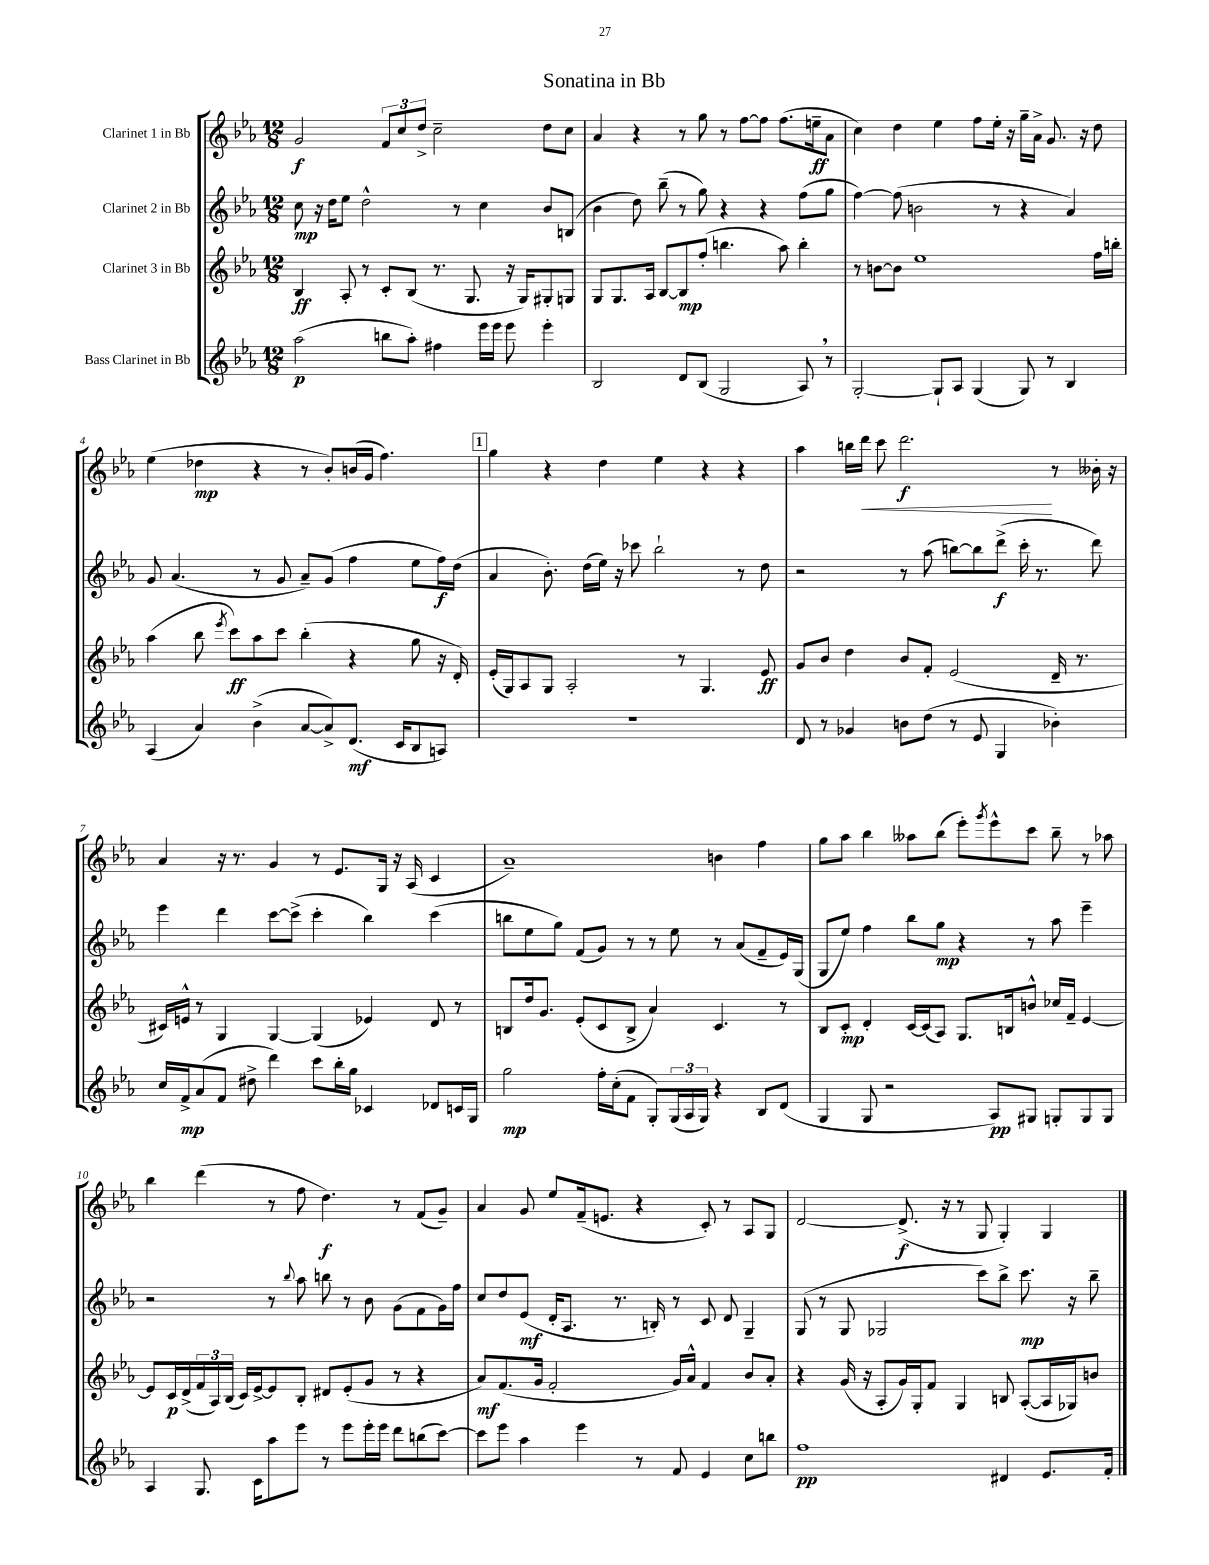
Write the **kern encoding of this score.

**kern	**dynam	**kern	**dynam	**kern	**dynam	**kern	**dynam
*part4	*part4	*part3	*part3	*part2	*part2	*part1	*part1
*staff4	*staff4	*staff3	*staff3	*staff2	*staff2	*staff1	*staff1
*I"Bass Clarinet in Bb	*	*I"Clarinet 3 in Bb	*	*I"Clarinet 2 in Bb	*	*I"Clarinet 1 in Bb	*
*clefG2	*	*clefG2	*	*clefG2	*	*clefG2	*
*k[b-e-a-]	*	*k[b-e-a-]	*	*k[b-e-a-]	*	*k[b-e-a-]	*
*M12/8	*	*M12/8	*	*M12/8	*	*M12/8	*
=1	=1	=1	=1	=1	=1	=1	=1
(2aa-\	p	4B-/	ff	8cc\	mp	2g/	f
.	.	.	.	16r	.	.	.
.	.	.	.	16dd\KL	.	.	.
.	.	8A-'/	.	8ee-\J	.	.	.
.	.	8r	.	2dd^^\	.	.	.
8bbn\L	.	8c'/L	.	.	.	12f/L	.
.	.	.	.	.	.	12cc/	.
8aa-'\J)	.	(8B-/J	.	.	.	.	.
.	.	.	.	.	.	12dd^/J	.
4ff#X\	.	8.r	.	.	.	2cc~\	.
.	.	.	.	8r	.	.	.
.	.	8.G/	.	.	.	.	.
16eee-\LL	.	.	.	4cc\	.	.	.
16eee-\JJ	.	.	.	.	.	.	.
8eee-\	.	16r	.	.	.	.	.
.	.	16G/KL)	.	.	.	.	.
4eee-'\	.	8G#X'/	.	8b-/L	.	8dd\L	.
.	.	8Gn/J	.	(8Bn/J	.	8cc\J	.
=2	=2	=2	=2	=2	=2	=2	=2
2B-/	.	8G/L	.	4b-\	.	4a-/	.
.	.	8.G/	.	.	.	.	.
.	.	.	.	8dd\)	.	4r	.
.	.	16A-/Jk	.	.	.	.	.
.	.	[8B-/L	.	(8bb-~\	.	.	.
8d/L	.	8B-/]	mp	8r	.	8r	.
(8B-/J	.	(8ff'/J	.	8gg\)	.	8gg\	.
2G/	.	4.bbn\	.	4r	.	8r	.
.	.	.	.	.	.	[8ff\L	.
.	.	.	.	4r	.	8ff\J]	.
.	.	8aa-\)	.	.	.	(8.ff\L	.
8A-,/)	.	4bb'\	.	(8ff\L	.	.	.
.	.	.	.	.	.	16een~\k	ff
8r	.	.	.	8gg\J	.	8a-\J	.
=3	=3	=3	=3	=3	=3	=3	=3
[2G'/	.	8r	.	[4ff\)	.	4cc\)	.
.	.	[8bn\L	.	.	.	.	.
.	.	8b\J]	.	(8ff\]	.	4dd\	.
.	.	1ee-	.	2bn\	.	.	.
8G`/L]	.	.	.	.	.	4ee-\	.
8A-/J	.	.	.	.	.	.	.
(4G/	.	.	.	.	.	8ff\L	.
.	.	.	.	8r	.	16ee-'\Jk	.
.	.	.	.	.	.	16r	.
8G/)	.	.	.	4r	.	16gg~\LL	.
.	.	.	.	.	.	16a-^\JJ	.
8r	.	.	.	.	.	8.g/	.
4B-/	.	.	.	4a-/)	.	.	.
.	.	.	.	.	.	16r	.
.	.	16ff\LL	.	.	.	8dd\	.
.	.	16bbn'\JJ	.	.	.	.	.
!!LO:LB:g=z
=4	=4	=4	=4	=4	=4	=4	=4
(4A-/	.	(4aa-\	.	8g/	.	(4ee-\	.
.	.	.	.	(4.a-/	.	.	.
4a-/)	.	8bb-\	.	.	.	4dd-X\	mp
.	.	8qeee-/	.	.	.	.	.
.	.	8ccc\L)	ff	.	.	.	.
(4b-^\	.	8aa-\	.	8r	.	4r	.
.	.	8ccc\J	.	8g/	.	.	.
[8a-/L	.	(4bb-'\	.	8a-~/L)	.	8r	.
8a-^/])	.	.	.	(8g/J	.	8b-'/L)	.
(8.d/J	mf	4r	.	4ff\	.	(16bn/L	.
.	.	.	.	.	.	16g/JJ	.
.	.	.	.	.	.	4.ff\)	.
16c/KL	.	.	.	.	.	.	.
8B-/	.	8gg\	.	8ee-\L	.	.	.
8An/J)	.	16r	.	16ff\L)	f	.	.
.	.	16d'/)	.	(16dd\JJ	.	.	.
!!LO:REH:place=s1:t=1
=5	=5	=5	=5	=5	=5	=5	=5
1.r	.	(16e-'/LL	.	4a-/	.	4gg\	.
.	.	16G/J)	.	.	.	.	.
.	.	8A-/	.	.	.	.	.
.	.	8G/J	.	8.b-'\)	.	4r	.
.	.	2A-'/	.	.	.	.	.
.	.	.	.	(16dd\LL	.	.	.
.	.	.	.	16ee-\JJ)	.	4dd\	.
.	.	.	.	16r	.	.	.
.	.	.	.	8ccc-X\	.	.	.
.	.	.	.	2bb-`\	.	4ee-\	.
.	.	8r	.	.	.	.	.
.	.	4.G/	.	.	.	4r	.
.	.	.	.	8r	.	4r	.
.	.	8e-/	ff	8dd\	.	.	.
=6	=6	=6	=6	=6	=6	=6	=6
8d/	.	8g/L	.	2r	.	4aa-\	.
8r	.	8b-/J	.	.	.	.	.
4g-X/	.	4dd\	.	.	.	16bbn\LL	.
!	!	!	!	!	!	!	!LO:HP:b
.	.	.	.	.	.	16ddd\JJ	<
.	.	.	.	.	.	8ccc\	.
8bn\L	.	8b-/L	.	8r	.	2.ddd\	f
(8dd\J	.	8f'/J	.	(8aa-\	.	.	.
8r	.	(2e-/	.	[8bbn\L)	.	.	.
8e-/	.	.	.	8bb\]	.	.	.
4G/	.	.	.	(8ddd^\J	f	.	.
.	.	.	.	16ccc'\	.	.	.
.	.	.	.	8.r	.	.	.
4b-X'\)	.	16d~/	.	.	.	8r	[
.	.	8.r	.	.	.	.	.
.	.	.	.	8ddd\)	.	16b--X'\	.
.	.	.	.	.	.	16r	.
!!LO:LB:g=z
=7	=7	=7	=7	=7	=7	=7	=7
16cc/LL	.	16c#X/LL)	.	4eee-\	.	4a-/	.
16f^/J	mp	16en^^/JJ	.	.	.	.	.
(8a-/	.	8r	.	.	.	.	.
8f/J	.	4G/	.	4ddd\	.	16r	.
.	.	.	.	.	.	8.r	.
8dd#X^\	.	.	.	.	.	.	.
4ddd\)	.	[4G/	.	[8ccc\L	.	4g/	.
.	.	.	.	(8ccc^\J]	.	.	.
8ccc\L	.	(4G/]	.	4ccc'\	.	8r	.
16bb-'\L	.	.	.	.	.	8.e-/L	.
16gg\JJ	.	.	.	.	.	.	.
4c-X/	.	4e-X/)	.	4bb-\)	.	.	.
.	.	.	.	.	.	16G/Jk	.
.	.	.	.	.	.	16r	.
.	.	.	.	.	.	(16A-/	.
8d-X/L	.	8d/	.	(4ccc\	.	4c/	.
16cn/L	.	8r	.	.	.	.	.
16G/JJ	.	.	.	.	.	.	.
=8	=8	=8	=8	=8	=8	=8	=8
2gg\	mp	8Bn/L	.	8bbn\L	.	1a-~)	.
.	.	16dd/k	.	8ee-\	.	.	.
.	.	8.g/J	.	.	.	.	.
.	.	.	.	8gg\J)	.	.	.
.	.	(8e-'/L	.	(8f/L	.	.	.
16ff'\LL	.	8c/	.	8g/J)	.	.	.
(16cc'\J	.	.	.	.	.	.	.
8f\J	.	8B^/J	.	8r	.	.	.
8G'/L)	.	4a-/)	.	8r	.	.	.
(24G/L	.	.	.	8ee-\	.	.	.
24A-/	.	.	.	.	.	.	.
24G/JJ)	.	.	.	.	.	.	.
4r	.	4.c/	.	8r	.	4bn\	.
.	.	.	.	(8a-/L	.	.	.
8B-/L	.	.	.	8f~/	.	4ff\	.
(8d/J	.	8r	.	16e-/L)	.	.	.
.	.	.	.	(16G/JJ	.	.	.
=9	=9	=9	=9	=9	=9	=9	=9
4G/	.	8B-/L	.	8G/L	.	8gg\L	.
.	.	8c'/J	mp	8ee-/J)	.	8aa-\J	.
8G/	.	4d'/	.	4ff\	.	4bb-\	.
2r	.	.	.	.	.	.	.
.	.	[16c/LL	.	8bb-\L	.	8aa--X\L	.
.	.	(16c/J]	.	.	.	.	.
.	.	8A-/J)	.	8gg\J	mp	(8bb-\J	.
.	.	8.G/L	.	4r	.	8eee-'\L)	.
.	.	.	.	.	.	8qggg/	.
8A-/L)	pp	.	.	.	.	8eee-^^\	.
.	.	16Bn/k	.	.	.	.	.
8G#X/J	.	8bn^^/J	.	8r	.	8ccc\J	.
8Gn'/L	.	16cc-X/LL	.	8aa-\	.	8bb-~\	.
.	.	16f~/JJ	.	.	.	.	.
8G/	.	[4e-/	.	4eee-~\	.	8r	.
8G/J	.	.	.	.	.	8aa-X\	.
!!LO:LB:g=z
=10	=10	=10	=10	=10	=10	=10	=10
4A-/	.	8e-/L]	.	2r	.	4bb-\	.
.	.	16c/L	p	.	.	.	.
.	.	(16d^/	.	.	.	.	.
8.G/	.	24f/	.	.	.	(4ddd\	.
.	.	24A-/)	.	.	.	.	.
.	.	(24B-/JJ	.	.	.	.	.
.	.	16c/LL)	.	.	.	.	.
16c\KL	.	[16e-^/J	.	.	.	.	.
8aa-\	.	8e-/]	.	8r	.	8r	.
.	.	.	.	8qqbb-/	.	.	.
8eee-\J	.	8B-'/J	.	8aa-\	.	8ff\	.
8r	.	8d#X/L	.	8bbn\	.	4.dd\)	f
8eee-\L	.	(8e-'/	.	8r	.	.	.
16eee-'\L	.	8g/J	.	8b-\	.	.	.
16eee-\JJ	.	.	.	.	.	.	.
8ddd\L	.	8r	.	(8g\L	.	8r	.
(8bbn\	.	4r	.	8f\	.	(8f/L	.
[8ccc\J)	.	.	.	16g\L)	.	8g~/J)	.
.	.	.	.	16ff\JJ	.	.	.
=11	=11	=11	=11	=11	=11	=11	=11
8ccc\L]	.	8a-/L)	mf	8cc/L	.	4a-/	.
8eee-\J	.	(8.f/	.	8dd/	.	.	.
4aa-\	.	.	.	(8e-/J	mf	8g/	.
.	.	16g/Jk	.	.	.	.	.
.	.	2f'/	.	16d'/KL	.	8ee-/L	.
.	.	.	.	8.A-/J	.	.	.
4eee-\	.	.	.	.	.	(16f~/k	.
.	.	.	.	.	.	8.en/J	.
.	.	.	.	8.r	.	.	.
8r	.	.	.	.	.	4r	.
.	.	.	.	16Bn'/)	.	.	.
8f/	.	16g/LL)	.	8r	.	.	.
.	.	16a-^^/JJ	.	.	.	.	.
4e-/	.	4f/	.	8c/	.	8c'/)	.
.	.	.	.	8d/	.	8r	.
8cc\L	.	8b-/L	.	4G~/	.	8A-/L	.
8bbn\J	.	8a-'/J	.	.	.	8G/J	.
=12	=12	=12	=12	=12	=12	=12	=12
1ff	pp	4r	.	(8G/	.	[2d/	.
.	.	.	.	8r	.	.	.
.	.	(16g/	.	8G/	.	.	.
.	.	16r	.	.	.	.	.
.	.	8A-'/L	.	2G-X/	.	.	.
.	.	16g/L)	.	.	.	(8.d^/]	f
.	.	16G'/J	.	.	.	.	.
.	.	8f/J	.	.	.	.	.
.	.	.	.	.	.	16r	.
.	.	4G/	.	.	.	8r	.
.	.	.	.	8ccc\L)	.	8G/	.
4d#X/	.	8Bn/	.	8bb-^\J	.	4G'/)	.
.	.	([8A-'/L	.	8.ccc\	mp	.	.
8.e-/L	.	16A-/L]	.	.	.	4G/	.
.	.	16G-X/J)	.	16r	.	.	.
.	.	8bn/J	.	8bb-~\	.	.	.
16f'/Jk	.	.	.	.	.	.	.
==	==	==	==	==	==	==	==
*-	*-	*-	*-	*-	*-	*-	*-
